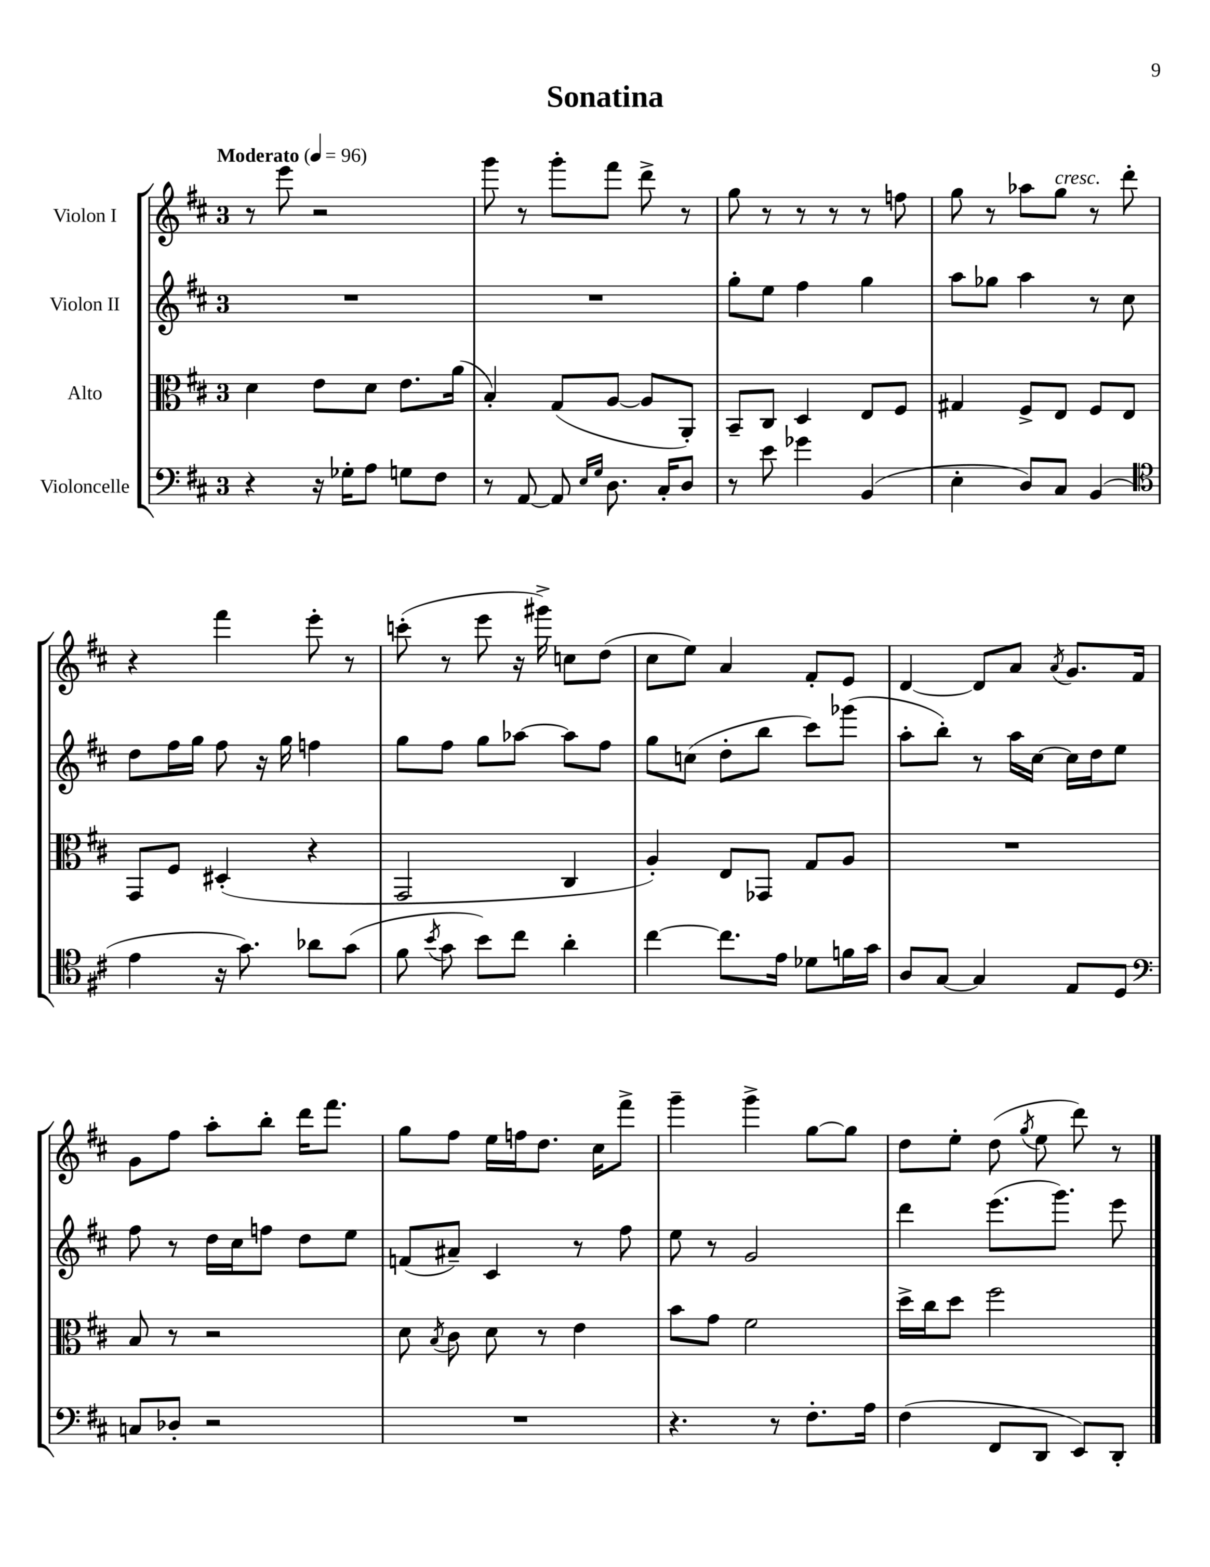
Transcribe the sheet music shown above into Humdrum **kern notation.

**kern	**kern	**kern	**kern
*part4	*part3	*part2	*part1
*staff4	*staff3	*staff2	*staff1
*I"Violoncelle	*I"Alto	*I"Violon II	*I"Violon I
*clefF4	*clefC3	*clefG2	*clefG2
*k[f#c#]	*k[f#c#]	*k[f#c#]	*k[f#c#]
*M3/4	*M3/4	*M3/4	*M3/4
*MM96	*MM96	*MM96	*MM96
=1	=1	=1	=1
!	!	!	!LO:TX:a:B:t=Moderato
4r	4d\	2.r	8r
.	.	.	8eee\
16r	8e\L	.	2r
16G-X'\KL	.	.	.
8A\J	8d\J	.	.
8Gn\L	8.e\L	.	.
8F#\J	.	.	.
.	(16a\Jk	.	.
=2	=2	=2	=2
8r	4B'/)	2.r	8ggg\
[8AA/	.	.	8r
8AA/]	(8G/L	.	8ggg'\L
16qqE/LL	.	.	.
16qqG/JJ	.	.	.
8.D\	[8A/J	.	8fff#\J
.	8A/L]	.	8ddd^\
16C#'/KL	.	.	.
8D/J	8AA'/J)	.	8r
=3	=3	=3	=3
8r	8BB~/L	8gg'\L	8gg\
8e\	8C#/J	8ee\J	8r
4g-X\	4D/	4ff#\	8r
.	.	.	8r
(4BB/	8E/L	4gg\	8r
.	8F#/J	.	8ffn\
=4	=4	=4	=4
4E'\	4G#X/	8aa\L	8gg\
.	.	8gg-X\J	8r
8D/L)	8F#^/L	4aa\	8aa-X\L
!	!	!	!LO:TX:a:i:t=cresc.
8C#/J	8E/J	.	8gg\J
(4BB/	8F#/L	8r	8r
.	8E/J	8cc#\	8ddd'\
!!LO:LB:g=z
=5	=5	=5	=5
*clefC4	*	*	*
4e\	8GG/L	8dd\L	4r
.	8F#/J	16ff#\L	.
.	.	16gg\JJ	.
16r	(4D#X'/	8ff#\	4fff#\
8.g\)	.	.	.
.	.	16r	.
.	.	16gg\	.
8a-X\L	4r	4ffn\	8eee'\
(8g\J	.	.	8r
=6	=6	=6	=6
8f#\	2GG/	8gg\L	(8cccn'\
8qb/	.	.	.
8g\	.	8ff#\J	8r
8b\L)	.	8gg\L	8eee\
8cc#\J	.	[8aa-X\J	16r
.	.	.	16ggg#X^\)
4a'\	4C#/	8aa-\L]	8ccn\L
.	.	8ff#\J	(8dd\J
=7	=7	=7	=7
[4cc#\	4A'/)	8gg\L	8cc#\L
.	.	(8ccn\J	8ee\J)
8.cc#\L]	8E/L	8dd'\L	4a/
.	8GG-X/J	8bb\J	.
16e\Jk	.	.	.
8d-X\L	8G/L	8ccc#\L)	8f#'/L
16fn\L	8A/J	(8ggg-X\J	8e/J
16g\JJ	.	.	.
=8	=8	=8	=8
8A/L	2.r	8aa'\L	[4d/
[8G/J	.	8bb'\J)	.
4G/]	.	8r	8d/L]
.	.	16aa\LL	8a/J
.	.	[16cc#\JJ	.
.	.	.	8qa/
8E/L	.	16cc#\LL]	8.g/L
.	.	16dd\J	.
8D/J	.	8ee\J	.
.	.	.	16f#/Jk
!!LO:LB:g=z
=9	=9	=9	=9
*clefF4	*	*	*
8Cn/L	8B/	8ff#\	8g\L
8D-X'/J	8r	8r	8ff#\J
2r	2r	16dd\LL	8aa'\L
.	.	16cc#\J	.
.	.	8ffn\J	8bb'\J
.	.	8dd\L	16ddd\KL
.	.	.	8.fff#\J
.	.	8ee\J	.
=10	=10	=10	=10
2.r	8d\	(8fn/L	8gg\L
.	8qB/	.	.
.	8c#\	8a#X~/J)	8ff#\J
.	8d\	4c#/	16ee\LL
.	.	.	16ffn\J
.	8r	.	8.dd\J
.	4e\	8r	.
.	.	.	16cc#\KL
.	.	8ff#\	8fff#^\J
=11	=11	=11	=11
4.r	8b\L	8ee\	4ggg~\
.	8g\J	8r	.
.	2f#\	2g/	4ggg^\
8r	.	.	.
8.F#'\L	.	.	[8gg\L
.	.	.	8gg\J]
16A\Jk	.	.	.
=12	=12	=12	=12
(4F#\	16dd^\LL	4ddd\	8dd\L
.	16cc#\J	.	.
.	8dd\J	.	8ee'\J
8FF#/L	2ff#\	(8.eee\L	(8dd\
.	.	.	8qgg/
8DD/J	.	.	8ee\
.	.	8.ggg\J)	.
8EE/L)	.	.	8ddd\)
8DD'/J	.	8eee\	8r
==	==	==	==
*-	*-	*-	*-
